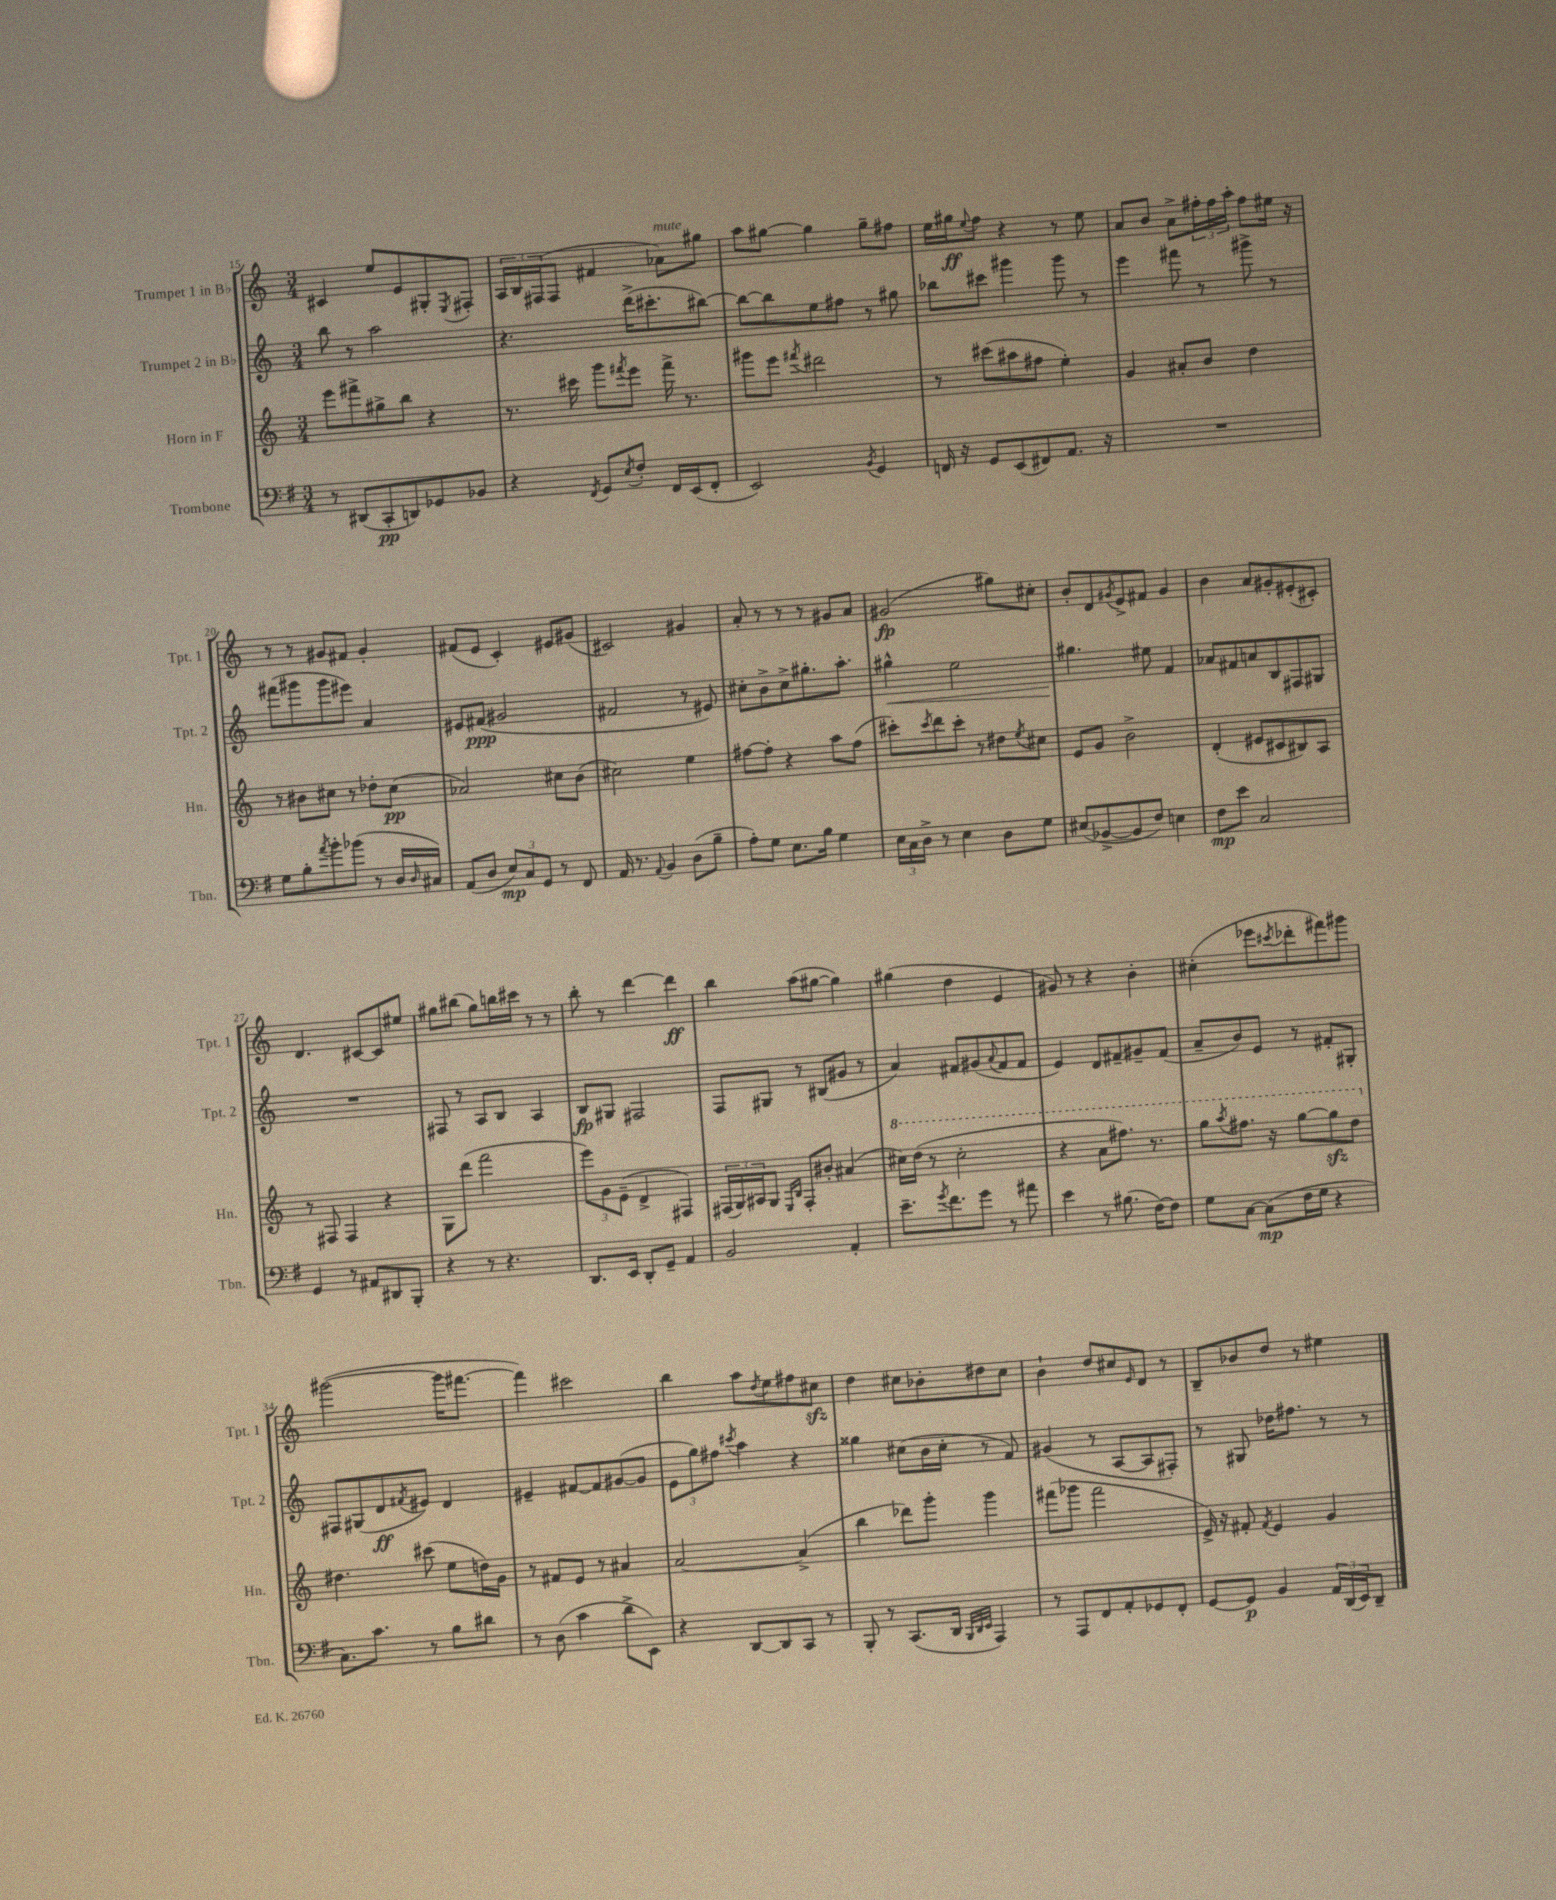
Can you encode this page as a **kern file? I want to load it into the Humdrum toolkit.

**kern	**kern	**kern	**kern
*staff4	*staff3	*staff2	*staff1
*clefF4	*clefG2	*clefG2	*clefG2
*k[f#]	*k[]	*k[]	*k[]
*M3/4	*M3/4	*M3/4	*M3/4
8r	8eee	8bb	4c#
(8DD#	8fff#^	8r	.
8CC'	8gg#^	2aa	8ee
8DD)	8bb	.	8e
8GG-	4r	.	8G#'
.	.	.	8qE
8BB-	.	.	8F#'
=	=	=	=
4r	8.r	4.r	24A
.	.	.	24B
.	.	.	(24F#
.	.	.	8F#
.	16ccc#	.	.
8qFF#	.	.	.
8GG	8ggg	.	4f#
8qE	8qfff#	.	.
8F#'	8eee	(16ddd^	.
.	.	8.ccc#'	.
16FF#	16fff#^	.	8a-)
(16EE	8.r	.	.
8FF#'	.	[8bb#)	8gg#
=	=	=	=
2EE)	8ggg#	8bb#_	8aa
.	8eee	8bb#]	[8gg#
.	8qfff#	.	.
.	2ddd#	8ee	4gg#]
.	.	8ff#	.
8qBB	.	.	.
4GG	.	8r	8gg#~
.	.	8gg#	8ff#
=	=	=	=
16FF	8r	8bb-	16ee
16r	.	.	16gg#
.	.	.	8qqee
8GG	(8ccc#	8ccc#	8ff
(8EE	8aa#	4ggg#	4r
8FF#)	8ff#	.	.
8.AA	4ee')	8ggg#	8r
.	.	8r	8ee
16r	.	.	.
=	=	=	=
2.r	4g	4eee	8a
.	.	.	8b
.	8a#'	8fff#	8a^
.	8b	8r	24ff#'
.	.	.	24ff#
.	.	.	24aa'
.	4dd	8ggg#^	8ff#
.	.	8r	16ee#
.	.	.	16r
=	=	=	=
8G	8r	(8fff#	8r
8B'	8b#	8ggg#	8r
8qa	.	.	.
8b'	8cc#	8ggg#	8g#
(8b-	8r	8eee#)	8f#
8r	8dd-'	4a	4g#'
16D	(8cc#	.	.
16qqD	.	.	.
16C#)	.	.	.
=	=	=	=
(8AA	2a-)	8e#	(8f#
8D	.	(8f#	8e
12E)	.	2g#	4c')
12C	.	.	.
12GG	.	.	.
8r	8cc#	.	8e#
8FF#	(8b	.	(8g#
=	=	=	=
16AA	2cc#)	2f#	2c#)
8.r	.	.	.
8qqAA	.	.	.
4BB	.	.	.
(8D	4ee	8r	4g#
8B~	.	8e#)	.
=	=	=	=
8A')	[8ff#	8cc#'	8a'
8G	8ff#']	8b^	8r
8.E	4r	8cc#^	8r
.	.	8.gg#'	8r
16B	.	.	.
4G	8aa	.	8g#
.	.	8.aa'	.
.	(8ff#	.	8a
=	=	=	=
24E	8ccc#')	4gg#^^	(2g#
24C	.	.	.
24D^	.	.	.
.	8qccc#	.	.
8r	8ddd	.	.
4E	8ccc#'	2ee	.
.	8r	.	.
8D	8dd#	.	8gg#)
.	8qee	.	.
8G	8cc#	.	8cc#'
=	=	=	=
(8E#	8e	4.gg#	8b'
[8BB-^	8g	.	8d
.	.	.	8qg#
8BB-]	2b^	.	8e^
8F#)	.	8ee#	8f#
4E	.	4f	4g#
=	=	=	=
8F#	(4d'	8a-	4b
8e	.	8f#	.
2C	8e#	8a	8a
.	8c#	8B	8g#'
.	8B#)	8F#	(8e#'
.	8A	8G#	8c#')
=	=	=	=
4GG	8r	2.r	4.d
.	8F#	.	.
8r	4F#	.	.
8AA#	.	.	[8c#
8DD#	4r	.	8c#]
8BBB'	.	.	8ee#
=	=	=	=
4r	8G	8F#	8gg#
.	(8ddd	8r	(8bb#
8r	2fff	8A	8gg#)
4.r	.	8B	16bb
.	.	.	16ccc#
.	.	4A	8r
.	.	.	8r
=	=	=	=
8.DD	12eee)	8B	8bb'
.	12g	.	.
.	.	8G#	8r
.	(12e~	.	.
16EE	.	.	.
8DD'	4d^	2F#	[4ddd
8GG~	.	.	.
4AA	4F#)	.	4ddd]
=	=	=	=
2BB	(24F#	8F	4bb
.	24G)	.	.
.	24A#	.	.
.	8G	8G#	.
.	16qqE	.	.
.	16qqB	.	.
.	8F#'	8r	(8aa
.	8b#'	(8B#	[8gg#
4AA'	(4a#	8g#	4gg#])
.	.	8r	.
=	=	=	=
8.e~	16ccc#)	4a)	(4gg#
.	(16ddd	.	.
.	8r	.	.
8qg	.	.	.
8.f#	.	.	.
.	2ccc#'	8f#	4dd
8g	.	(8g#	.
.	.	8qqa	.
8r	.	8f#	4e
8a#	.	8f#	.
=	=	=	=
4e	4r	4e)	8g#)
.	.	.	8r
8r	8aa	8d	4r
(8.B#	8.fff#)	8f#~	.
.	.	8g#~	4b'
[16F#)	8.r	.	.
8F#]	.	(8f#	.
=	=	=	=
8G	8ggg	8a~	(4cc#'
.	8qaaa	.	.
[8C	8.fff#	8b)	.
(8C]	.	8e	8eee-
.	16r	.	.
.	.	.	8qccc#
16F#	[8ggg	8r	8ddd-'
16G	.	.	.
4r	8ggg]	8f#'	8fff#)
.	8ddd	8G#'	8ggg#
=	=	=	=
8.C)	4.dd#	8F#	([2ggg#
.	.	(8G#	.
8.c	.	.	.
.	.	8d	.
.	.	8qf#	.
8r	(8ccc#	8e#)	.
8B	8ee	4d	16ggg#]
.	.	.	[8.fff#
8d#	16dd)	.	.
.	16g	.	.
=	=	=	=
8r	8r	4e#~	4fff#])
(8D	8f#	.	.
4c	8e	[8f#	2ccc#
.	8r	8f#]	.
8d^	4a#	([8g#	.
8EE)	.	8g#]	.
=	=	=	=
4r	[2a	12e	4bb
.	.	12gg)	.
.	.	12ff#	.
.	.	8qccc#	.
[8DD	.	4aa	8aa
.	.	.	8qdd
8DD]	.	.	8ee
8CC	(4a^]	4r	8ff#
8r	.	.	8cc#
=	=	=	=
8BBB'	4bb	4gg##	4dd
8r	.	.	.
(8.CC	8ddd-)	(8cc#	8cc#
.	8ggg'	16b	8b-'
16DD	.	16cc#'	.
32qqBBB	.	.	.
32qqDD	.	.	.
32qqEE	.	.	.
4AAA)	4ggg	8r	8dd#
.	.	8f)	8cc#
=	=	=	=
8r	(8fff#	(4g#	4b`
8AAA	8ggg-	.	.
8FF#	2fff#	8r	8dd
8AA'	.	[8A	8cc#
.	.	.	16qqe
8GG-	.	8A]	8d
8FF#'	.	8F#')	8r
=	=	=	=
[8GG	16e^)	8r	8B~
.	16r	.	.
8GG]	8f#'	8G#	8b-
.	8qf#	.	.
4BB	4e	16dd-	8dd
.	.	8.ff#	.
.	.	.	8r
24AA	4g	8r	4ee#
(24DD	.	.	.
24EE)	.	.	.
8DD~	.	8r	.
==	==	==	==
*-	*-	*-	*-
